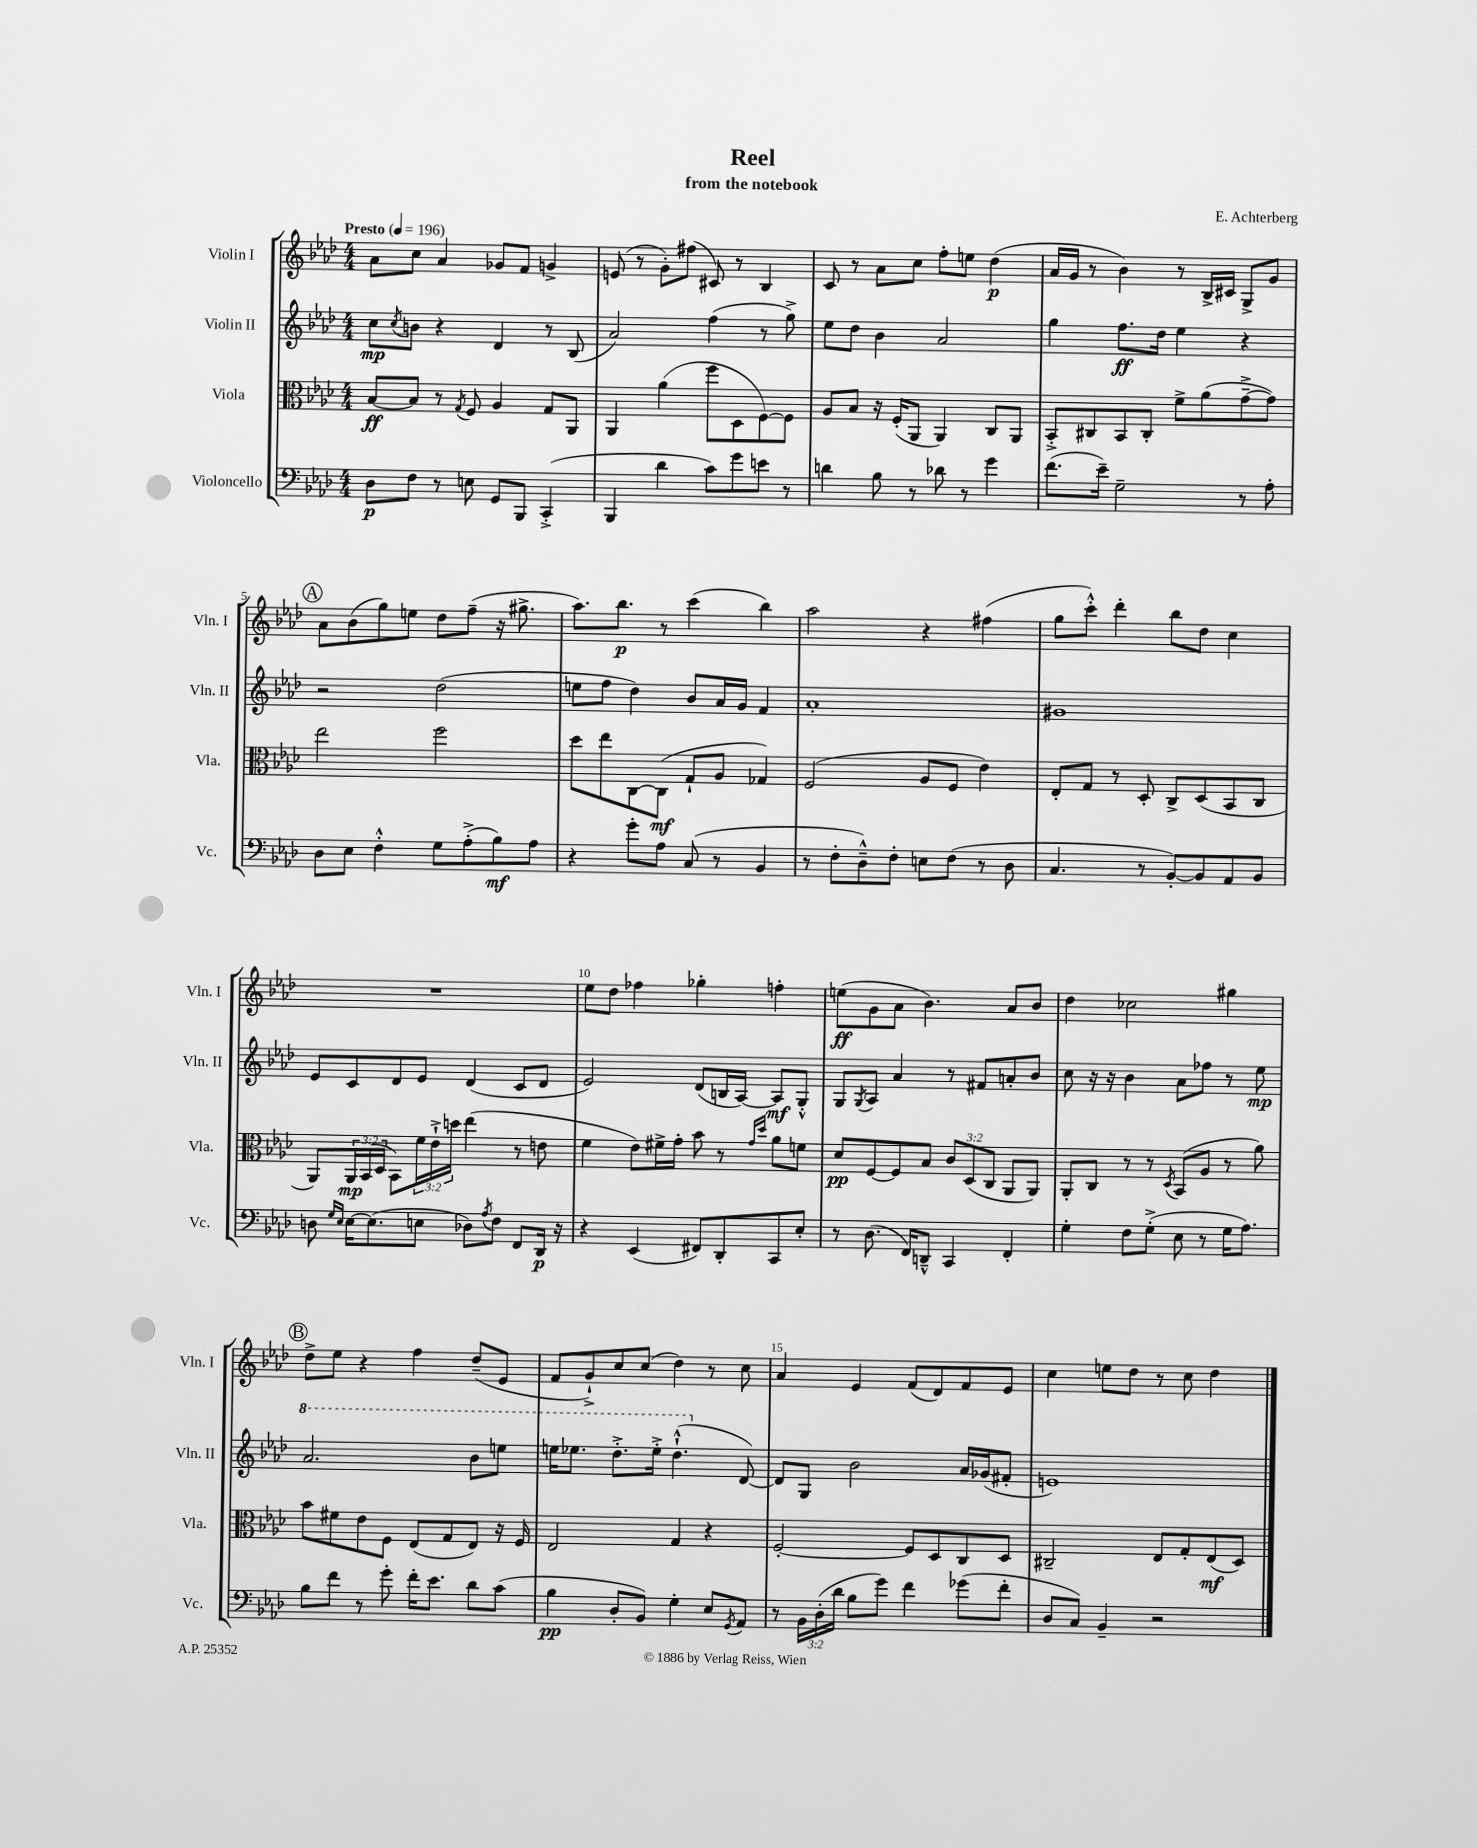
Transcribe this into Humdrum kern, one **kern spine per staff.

**kern	**kern	**kern	**kern
*staff4	*staff3	*staff2	*staff1
*clefF4	*clefC3	*clefG2	*clefG2
*k[b-e-a-d-]	*k[b-e-a-d-]	*k[b-e-a-d-]	*k[b-e-a-d-]
*M4/4	*M4/4	*M4/4	*M4/4
*MM196	*MM196	*MM196	*MM196
8D-	[8B-	8cc	8a-
.	.	8qcc	.
8F	8B-]	8b	8cc
8r	8r	4r	4a-
.	8qG	.	.
8E	8F	.	.
8GG	4A-	4d-	8g-
8BBB-	.	.	8f
(4CC'^	8G	8r	4g^
.	8AA-	(8B-	.
=	=	=	=
4BBB-	4AA-	2a-)	(8e
.	.	.	8r
4d-	(4a-	.	8g')
.	.	.	(8ff#
8c)	8ff	(4ff	8c#)
8g	8D-	.	8r
8e	[8F)	8r	4B-
8r	8F]	8gg^)	.
=	=	=	=
4d	8A-	8ee-	8c
.	8B-	8dd-	8r
8B-	16r	4b-	8a-
.	(16F'	.	.
8r	8AA-	.	8cc
8d-	4AA-)	2a-	8ff'
8r	.	.	8ee
4g	8C	.	(4dd-
.	8AA-	.	.
=	=	=	=
(8.f	8BB-'^	4gg	16a-
.	.	.	16g
.	8C#	.	8r
16e-~)	.	.	.
2G~	8BB-	8.ff	4b-)
.	8C#'	.	.
.	.	16dd-	.
.	8f^	4ee-	8r
.	(8a-	.	16B-^
.	.	.	16c#
8r	[8g~^	4r	8G^
8A-'	8g])	.	8g
=	=	=	=
8D-	2ee-	2r	8a-
8E-	.	.	(8b-
4F'^^	.	.	8gg)
.	.	.	8ee
8G	2ff	(2dd-	8dd-
(8A-'^	.	.	(8ff~
8B-)	.	.	16r
.	.	.	8.gg#^
8A-	.	.	.
=	=	=	=
4r	8dd-	8ee	8.aa-)
.	8ee-	8ff	.
.	.	.	8.bb-
8g'	[8C	4dd-)	.
8A-	(8C]	.	8r
(8C	8G`	8b-	(4ccc
8r	8A-	16a-	.
.	.	16g	.
4BB-	4G-)	4f	4bb-)
=	=	=	=
8r	(2F	1a-'	2aa-
8F'	.	.	.
8D-~^^)	.	.	.
8F'	.	.	.
8E	8A-	.	4r
(8F	8F	.	.
8r	4e-)	.	(4ff#
8D-	.	.	.
=	=	=	=
4.C	8E-'	1g#	8gg
.	8G	.	8ccc'^^)
.	8r	.	4ddd-'
8r	8D-'	.	.
[8BB-')	8C^	.	8bb-
8BB-]	(8D-	.	8dd-
8AA-	8BB-	.	4cc
8BB-	8C	.	.
=	=	=	=
8D	8AA-)	8e-	1r
16qqG	.	.	.
16qqE-	.	.	.
[16E-	24AA-	8c	.
.	(24BB-	.	.
(8.E-]	.	.	.
.	24D-	.	.
.	8BB-)	8d-	.
8E	24f	8e-	.
.	24e-`^	.	.
.	24dd	.	.
8D-)	(4ee-	(4d-	.
8qA-	.	.	.
8F	.	.	.
8FF	8r	8c	.
16DD-	8e	8d-	.
16r	.	.	.
=	=	=	=
4r	4f	2e-)	8ee-
.	.	.	8dd-
(4EE-	8e-)	.	4ff-
.	16f#^	.	.
.	16g'	.	.
8FF#)	8b-	(8d-	4gg-'
8DD-'	8r	16B	.
.	.	[16A-)	.
.	16qqg	.	.
.	16qqdd-	.	.
8CC	8a-	8A-]	4ff'
8E-'	8f	8G'^^	.
=	=	=	=
8r	8d-	8G	(8ee
.	.	8qG	.
(8.D-	[8F	8A-	8g
.	8F]	4a-	8a-
16FF)	.	.	.
8DD~^^	8B-	.	4.b-)
4CC	12c	8r	.
.	(12D-	.	.
.	.	8f#	.
.	12C	.	.
4FF'	8AA-	8a'	8a-
.	8AA-)	8b-	8b-
=	=	=	=
4G'	8AA-'	8cc	4dd-
.	8C	16r	.
.	.	16r	.
8F	8r	4b-	2cc-
(8G'^	8r	.	.
.	8qD-	.	.
8E-	(8BB-	8a-	.
8r	8A-	8ff-	.
16G	8r	8r	4gg#
8.A-)	.	.	.
.	8a-)	8ee-	.
=	=	=	=
8B-	8b-	2.aa-	8dd-^
8f	8f#	.	8ee-
8r	8e-	.	4r
8g'	8F	.	.
16f'	(8E-	.	4ff
8.e-	.	.	.
.	8G	.	.
8d-	8E-)	8bb-	(8dd-~
(8c	16r	8eee	8e-
.	16F	.	.
=	=	=	=
4B-	2E-	16eee	8f
.	.	8.eee-	.
.	.	.	8g`^)
8D-'	.	8.ddd-'^	8cc
8BB-)	.	.	(8cc
.	.	16eee-'^	.
4G'	4G	(4.ddd-`^^	4dd-)
8E-	4r	.	8r
8qGG	.	.	.
8AA-	.	[8d-)	8cc
=	=	=	=
8r	[2F'	8d-]	4a-
24BB-	.	8G	.
(24D-'	.	.	.
24d-	.	.	.
8B-	.	2b-	4e-
8g)	.	.	.
4f	8F]	.	(8f
.	8D-	.	8d-)
(8g-	8C	16a-	8f
.	.	(16g-	.
8f'	8D-	8f#'	8e-
=	=	=	=
8D-	2C#~	1e)	4cc
8C)	.	.	.
4BB-~	.	.	8ee
.	.	.	8dd-
2r	8E-	.	8r
.	8G'	.	8cc
.	(8E-	.	4dd-
.	8D-)	.	.
==	==	==	==
*-	*-	*-	*-
